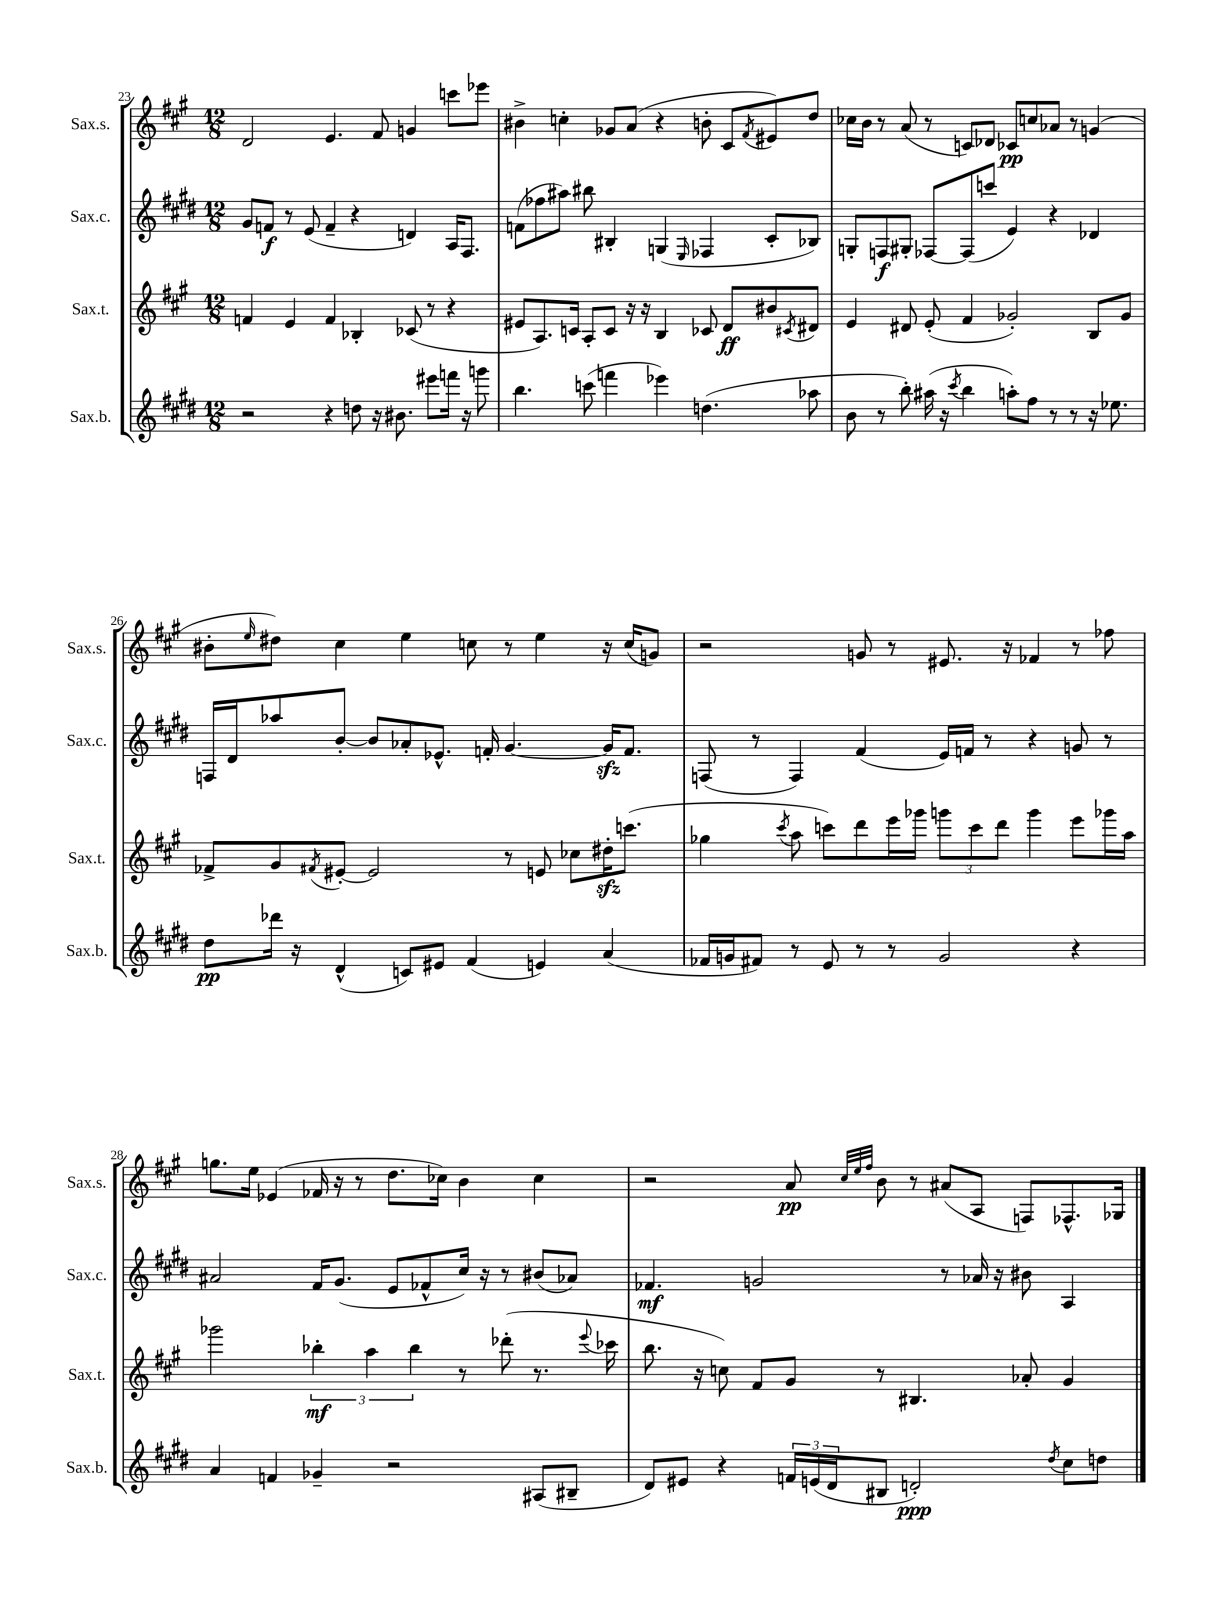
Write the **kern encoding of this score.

**kern	**dynam	**kern	**dynam	**kern	**dynam	**kern	**dynam
*part4	*part4	*part3	*part3	*part2	*part2	*part1	*part1
*staff4	*staff4	*staff3	*staff3	*staff2	*staff2	*staff1	*staff1
*I"Sax.b.	*	*I"Sax.t.	*	*I"Sax.c.	*	*I"Sax.s.	*
*I'Sax.b.	*	*I'Sax.t.	*	*I'Sax.c.	*	*I'Sax.s.	*
*clefG2	*	*clefG2	*	*clefG2	*	*clefG2	*
*k[f#c#g#d#]	*	*k[f#c#g#]	*	*k[f#c#g#d#]	*	*k[f#c#g#]	*
*M12/8	*	*M12/8	*	*M12/8	*	*M12/8	*
=23	=23	=23	=23	=23	=23	=23	=23
2r	.	4fn/	.	8g#/L	.	2d/	.
.	.	.	.	8fn/J	f	.	.
.	.	4e/	.	8r	.	.	.
.	.	.	.	(8e/	.	.	.
4r	.	4f/	.	4f~/	.	4.e/	.
8ddn\	.	4B-X'/	.	4r	.	.	.
16r	.	.	.	.	.	8f#/	.
8.b#X\	.	.	.	.	.	.	.
.	.	(8c-X/	.	4dn/)	.	4gn/	.
8eee#X\L	.	8r	.	.	.	.	.
16fffn\Jk	.	4r	.	16A/KL	.	8cccn\L	.
16r	.	.	.	8.F#/J	.	.	.
8gggn\	.	.	.	.	.	8eee-X\J	.
=24	=24	=24	=24	=24	=24	=24	=24
4.bb\	.	8e#X/L	.	(8fn\L	.	4b#X^\	.
.	.	8.A/)	.	8ff-X\	.	.	.
.	.	.	.	8aa#X\J)	.	4ccn'\	.
.	.	16cn/Jk	.	.	.	.	.
(8cccn\	.	8A'/L	.	8bb#X\	.	.	.
4fffn\	.	8c/J	.	4B#X'/	.	8g-X/L	.
.	.	16r	.	.	.	(8a/J	.
.	.	16r	.	.	.	.	.
4eee-X\)	.	4B/	.	(4Gn/	.	4r	.
.	.	.	.	16qqE/	.	.	.
(4.ddn\	.	8c-X/	.	4F-X/	.	8bn'\	.
.	.	8d/L	ff	.	.	8c#/L	.
.	.	.	.	.	.	8qf#/	.
.	.	8b#X/	.	8c#'/L	.	8e#X/)	.
.	.	8qc#X/	.	.	.	.	.
8aa-X\	.	8d#X/J	.	8B-X/J)	.	8dd/J	.
=25	=25	=25	=25	=25	=25	=25	=25
8b\	.	4e/	.	8Gn'/L	.	16cc-X\LL	.
.	.	.	.	.	.	16b\JJ	.
8r	.	.	.	8Fn/	f	8r	.
8bb'\)	.	8d#X/	.	8G#X'/J	.	(8a/	.
(16aa#X\	.	(8e'/	.	[8F-X/L	.	8r	.
16r	.	.	.	.	.	.	.
8qccc#/	.	.	.	.	.	.	.
4bb\	.	4f#/	.	(8F-/]	.	8cn/L)	.
.	.	.	.	8cccn/J	.	8d-X/J	.
8aan'\L)	.	2g-X'/)	.	4e/)	.	8c-X/L	pp
8ff#\J	.	.	.	.	.	8ccn/	.
8r	.	.	.	4r	.	8a-X/J	.
8r	.	.	.	.	.	8r	.
16r	.	8B/L	.	4d-X/	.	(4gn/	.
8.ee-X\	.	.	.	.	.	.	.
.	.	8g-/J	.	.	.	.	.
!!LO:LB:g=z
=26	=26	=26	=26	=26	=26	=26	=26
8dd#\L	pp	8f-X^/L	.	16Fn/LL	.	8b#X'\L	.
.	.	.	.	16d#/J	.	.	.
.	.	.	.	.	.	16qqee/	.
16ddd-X\Jk	.	8g#/	.	8aa-X/	.	8dd#X\J)	.
16r	.	.	.	.	.	.	.
.	.	8qf#X/	.	.	.	.	.
(4d#^^/	.	[8e#X'/J	.	[8b'/J	.	4cc#\	.
.	.	2e#/]	.	8b/L]	.	.	.
8cn/L)	.	.	.	8a-X'/	.	4ee\	.
8e#X/J	.	.	.	8.e-X^^/J	.	.	.
(4f#/	.	.	.	.	.	8ccn\	.
.	.	.	.	16fn'/	.	.	.
.	.	8r	.	[4.g#/	.	8r	.
4en/)	.	8en/	.	.	.	4ee\	.
.	.	8cc-X\L	.	.	.	.	.
(4a/	.	16dd#Xzz'\K	.	16g#zz/KL]	.	16r	.
.	.	(8.cccn\J	.	8.f/J	.	(16cc/KL	.
.	.	.	.	.	.	8gn/J)	.
=27	=27	=27	=27	=27	=27	=27	=27
16f-X/LL	.	4gg-X\	.	(8Fn/	.	2r	.
16gn/J	.	.	.	.	.	.	.
8f#X/J)	.	.	.	8r	.	.	.
.	.	8qccc#/	.	.	.	.	.
8r	.	8aa\	.	4F/)	.	.	.
8e/	.	8cccn\L)	.	.	.	.	.
8r	.	8ddd\	.	(4f#/	.	8gn/	.
8r	.	16eee\L	.	.	.	8r	.
.	.	16ggg-X\JJ	.	.	.	.	.
2g/	.	12gggn\L	.	16e/LL)	.	8.e#X/	.
.	.	.	.	16fn/JJ	.	.	.
.	.	12ccc\	.	.	.	.	.
.	.	.	.	8r	.	.	.
.	.	12ddd\J	.	.	.	.	.
.	.	.	.	.	.	16r	.
.	.	4ggg\	.	4r	.	4f-X/	.
4r	.	8eee\L	.	8gn/	.	8r	.
.	.	16ggg-X\L	.	8r	.	8ff-X\	.
.	.	16aa\JJ	.	.	.	.	.
!!LO:LB:g=z
=28	=28	=28	=28	=28	=28	=28	=28
4a/	.	2ggg-X\	.	2a#X/	.	8.ggn\L	.
.	.	.	.	.	.	16ee\Jk	.
4fn/	.	.	.	.	.	(4e-X/	.
4g-X~/	.	6bb-X'\	mf	16f#/KL	.	16f-X/	.
.	.	.	.	(8.g#/J	.	16r	.
.	.	.	.	.	.	8r	.
.	.	6aa\	.	.	.	.	.
2r	.	.	.	8e/L	.	8.dd\L	.
.	.	6bb-\	.	.	.	.	.
.	.	.	.	8f-X^^/	.	.	.
.	.	.	.	.	.	16cc-X\Jk)	.
.	.	8r	.	16cc#/Jk)	.	4b\	.
.	.	.	.	16r	.	.	.
.	.	(8ddd-X'\	.	8r	.	.	.
(8A#X/L	.	8.r	.	(8b#X/L	.	4cc-\	.
8B#X~/J	.	.	.	8a-X/J)	.	.	.
.	.	8qqeee/	.	.	.	.	.
.	.	16ccc-X\	.	.	.	.	.
=29	=29	=29	=29	=29	=29	=29	=29
8d#/L)	.	8.bb\	.	4.f-X/	mf	2r	.
8e#X/J	.	.	.	.	.	.	.
.	.	16r	.	.	.	.	.
4r	.	8ccn\)	.	.	.	.	.
.	.	8f#/L	.	2gn/	.	.	.
24fn/LL	.	8g#/J	.	.	.	8a/	pp
(24en/	.	.	.	.	.	.	.
24d#/J	.	.	.	.	.	.	.
.	.	.	.	.	.	32qqcc#/LLL	.
.	.	.	.	.	.	32qqee/	.
.	.	.	.	.	.	32qqff#/JJJ	.
8B#X/J	.	8r	.	.	.	8b\	.
2dn'/)	ppp	4.B#X/	.	.	.	8r	.
.	.	.	.	8r	.	(8a#X/L	.
.	.	.	.	16a-X/	.	8A/J	.
.	.	.	.	16r	.	.	.
.	.	8a-X'/	.	8b#X\	.	8Fn/L)	.
8qdd#/	.	.	.	.	.	.	.
8cc#\L	.	4g#/	.	4A/	.	8.F-X^^/	.
8ddn\J	.	.	.	.	.	.	.
.	.	.	.	.	.	16G-X/Jk	.
==	==	==	==	==	==	==	==
*-	*-	*-	*-	*-	*-	*-	*-
